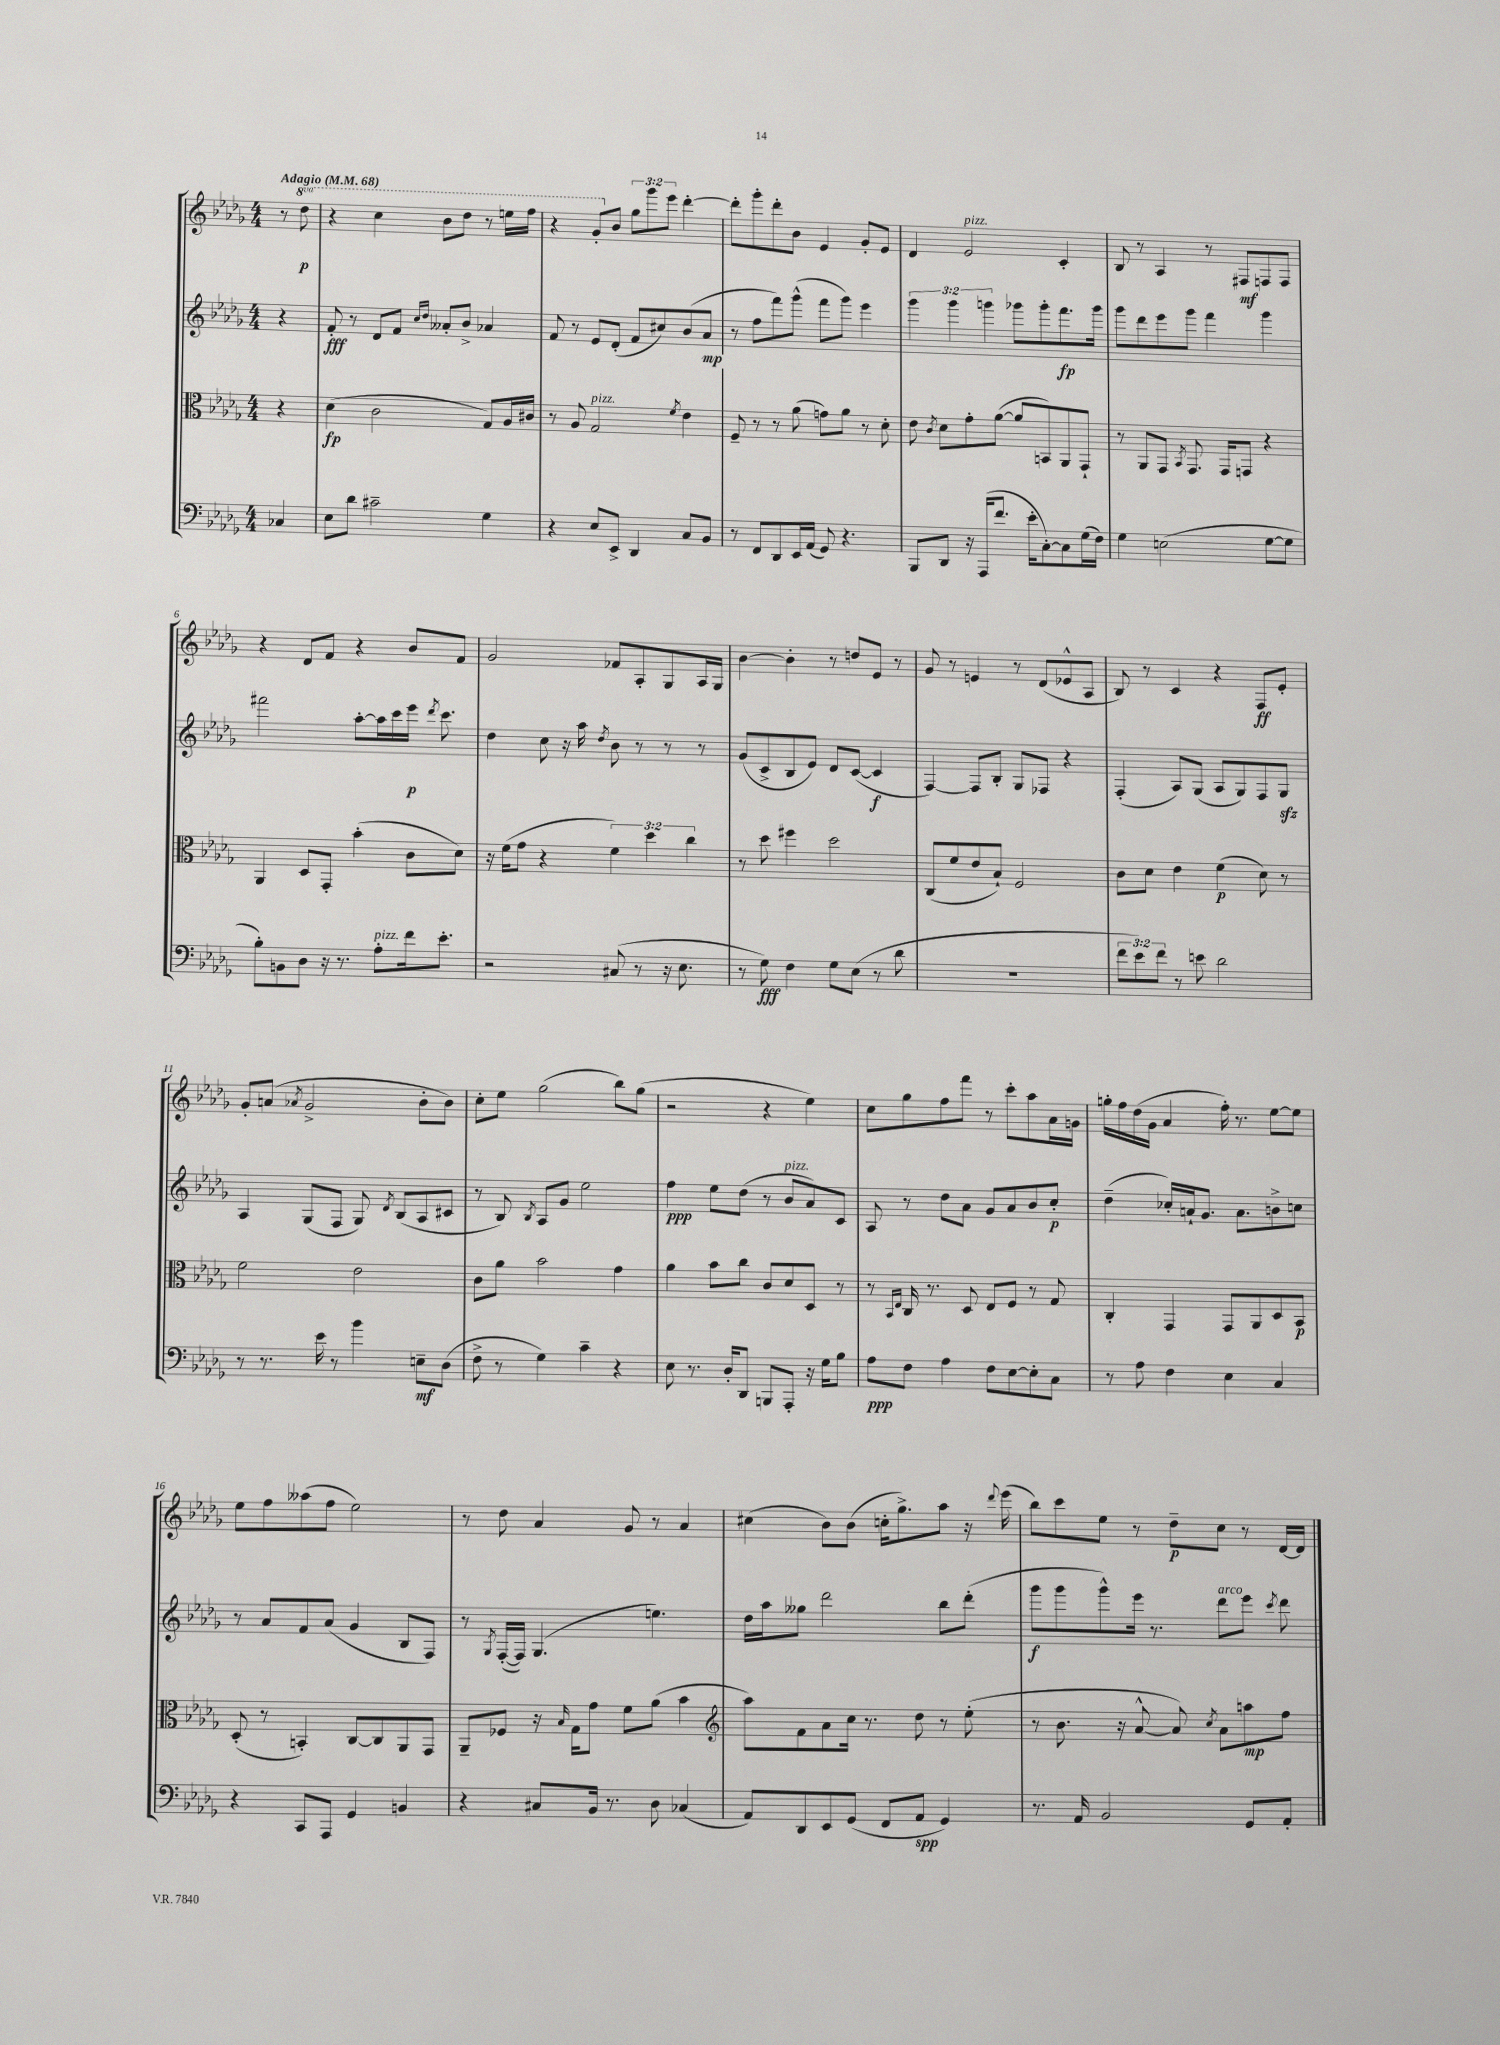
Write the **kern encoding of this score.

**kern	**kern	**kern	**kern
*staff4	*staff3	*staff2	*staff1
*clefF4	*clefC3	*clefG2	*clefG2
*k[b-e-a-d-g-]	*k[b-e-a-d-g-]	*k[b-e-a-d-g-]	*k[b-e-a-d-g-]
*M4/4	*M4/4	*M4/4	*M4/4
*MM68	*MM68	*MM68	*MM68
4C-/	4r	4r	8r
.	.	.	8ddd-\
=	=	=	=
8E-\L	(4d-\	8f'/	4r
8d-\J	.	8r	.
2c#~\	2c\	8d-/L	4ccc\
.	.	8f/J	.
.	.	16qqcc/LL	.
.	.	16qqdd-/JJ	.
.	.	8a--'/L	8bb-\L
.	.	8b-^/J	8ddd-\J
4G-\	8G-/L)	4a-/	8r
.	16A-/L	.	16eee\LL
.	16c#/JJ	.	16fff\JJ
=	=	=	=
4r	8r	8f/	4r
.	8A-/	8r	.
8E-/L	2G-/	8e-/L	8gg-'/L
8EE-^/J	.	(8d-'/J	8b-/J
4DD-/	.	8f/L	12gg-\L
.	.	.	12ggg-\
.	.	8cc#/)	.
.	.	.	12eee-\J
.	8qf/	.	.
8C/L	4e-\	(8b-/	[4ddd-'\
8BB-/J	.	8a-/J	.
=	=	=	=
8r	8F~/	8r	8ddd-'\]L
8FF/L	8r	8ff\L	8ggg-'\
8DD-/	8r	8fff\)	8ddd-'\
16EE-/L	(8a-\	(8ggg-^^\J	8b-\J
(16AA-/JJ	.	.	.
8GG-/)	8g\L)	8fff\L	4e-/
4.r	8a-\J	8ggg-\J)	.
.	8r	4eee-\	8g-'/L
.	8d-'\	.	8e-/J
=	=	=	=
8BBB-/L	8e-\	6ggg-\	4d-/
.	8qc/	.	.
8DD-/J	8d-\L	.	.
.	.	6ggg-\	.
16r	8g-'\	.	2e-/
(16AAA-/LK	.	.	.
.	.	6ggg\	.
8.f/J	([8a-\J	.	.
.	8a-/]L	8ggg-\L	.
16e-'\LK	.	.	.
[8C'\)	8BB/)	8ggg-'\	.
8C\]	8AA-/	8.fff\	4c'/
(16G-\L	8GG-`/J	.	.
16F\JJ)	.	16ggg-\Jk	.
=	=	=	=
4G-\	8r	8ggg-\L	8B-/
.	8AA-/L	8ddd-\	8r
(2E\	8GG-/J	8eee-\	4A-/
.	8qBB-/	.	.
.	8.GG-/	8ggg-\J	.
.	.	4fff\	8r
.	16GG-/LK	.	.
.	8GG/J	.	8F#/L
[8G-\L	4r	4ggg-\	8F/
8G-\]J	.	.	8F/J
=	=	=	=
8B-'\L)	4AA-/	2fff#\	4r
8BB\	.	.	.
8D-\J	8D-/L	.	8d-/L
16r	8GG-'/J	.	8f/J
8.r	.	.	.
.	(4b-'\	[8aa-'\L	4r
8A-'\L	.	16aa-\]L	.
.	.	16ccc\	.
16f\k	8c\L	16eee-\JJ	8b-/L
.	.	8qddd-/	.
8.e-'\J	.	8.ccc\	.
.	8d-\J)	.	8f/J
=	=	=	=
2r	16r	4dd-\	2g-/
.	(16f\LK	.	.
.	8g-\J	.	.
.	4r	8cc\	.
.	.	16r	.
.	.	16aa-\	.
.	.	8qdd-/	.
(8C#/	6f\)	8b-\	8f-/L
8r	.	8r	8A-'/
.	6dd-\	.	.
16r	.	8r	8G-/
8.E-\	.	.	.
.	6cc\	.	.
.	.	8r	16A-/L
.	.	.	16G-/JJ
=	=	=	=
8r	8r	(8g-/L	[4b-\
8G-\)	8dd-\	8c^/	.
4F\	4ff#\	8B-/	4b-'\]
.	.	8e-/J)	.
8G-\L	2dd-\	8d-/L	8r
(8E-\J	.	([8c/J	8dd/L
8r	.	4c/]	8e-/J
8d-\	.	.	8r
=	=	=	=
1r	(8C/L	[4F/)	8g-/
.	8f/	.	8r
.	8e-/	8F/]L	4e/
.	8B-`/J)	8B-'/J	.
.	2F/	8G-/L	8r
.	.	8F-/J	(8d-/L
.	.	4r	8e-^^/
.	.	.	8A-/J
=	=	=	=
12f\L	8c\L	(4F'/	8B-/)
12e-\)	.	.	.
.	8d-\J	.	8r
12f\J	.	.	.
8r	4e-\	8A-/L)	4c/
8e\	.	(8G-/J	.
2d-\	(4f\	8A-/L	4r
.	.	8G-/)	.
.	8d-\)	8F/	8F/L
.	8r	8G-/J	8e-'/J
=	=	=	=
8r	2f\	4A-/	8g-'/L
8.r	.	.	(8a/J
.	.	.	8qa-/
.	.	(8G-/L	2g-^/
16e-\	.	.	.
8r	.	8F/J	.
4b-\	2e-\	8G-/)	.
.	.	8qd-/	.
.	.	(8B-/L	.
8E~\L	.	8A-/	8b-'\L
(8D-\J	.	8c#/J	8b-\J)
=	=	=	=
8F^\	8c\L	8r	8cc'\L
8r	8a-\J	8B-/)	8ee-\J
.	.	8qB-/	.
4G-\)	2b-\	8A-/L	(2gg-\
.	.	8g-/J	.
4c~\	.	2ee-\	.
4r	4g-\	.	8bb-\L)
.	.	.	(8gg-\J
=	=	=	=
8E-\	4a-\	4ff\	2r
8.r	.	.	.
.	8b-\L	8ee-\L	.
16D-'/LK	.	.	.
8DD-/J	8cc\J	(8dd-\J	.
8BBB/L	8c/L	8r	4r
8AAA-'/J	8d-/	8b-/L	.
16r	8D-/J	8a-/)	4ee-\)
16G-\LK	.	.	.
8B-\J	8r	8c/J	.
=	=	=	=
8A-\L	8r	8A-/	8cc\L
.	16qqBB-/LL	.	.
.	16qqE-/JJ	.	.
8F\J	16C/	8r	8gg-\
.	8.r	.	.
4A-\	.	8dd-\L	8ff\
.	8D-/	8a-\J	8fff\J
8F\L	8E-/L	8g-/L	8r
[8E-\	8F/J	8a-/	8ccc'\L
8E-'\]	8r	8b-/	8aa-\
8C\J	8G-/	8cc'/J	16a-\L
.	.	.	16g\JJ
=	=	=	=
8r	4C'/	(4dd-~\	16gg'\LL
.	.	.	16ff\
8A-\	.	.	(16dd-\
.	.	.	16g-\JJ
4F\	4GG-/	16cc-'/LL)	4a-/
.	.	16a`/J	.
.	.	8.g-/J	.
4E-\	8GG-/L	.	16ff'\)
.	.	8.a\L	8.r
.	8AA-/	.	.
4C/	8D-/	8b^\	[8ee-\L
.	8BB-/J	8cc\J	8ee-\]J
=	=	=	=
4r	(8D-'/	8r	8ee-\L
.	8r	8a-/L	8ff\
8CC/L	4BB'/)	8f/	(8aa--\
8AAA-/J	.	(8a-/J	8ff\J
4GG-/	[8C/L	4g-/	2ee-\)
.	8C/]	.	.
4BB/	8AA-/	8B-/L	.
.	8GG-/J	8F/J)	.
=	=	=	=
4r	8AA-~/L	8r	8r
.	.	8qG-/	.
.	8F-/J	([16F'/LL	8dd-\
.	.	16F/]JJ)	.
8C#/L	16r	(4.G-/	4a-/
.	16qqB-/	.	.
.	16G-\LK	.	.
16BB-/Jk	8g-\J	.	.
8.r	.	.	.
.	8f\L	.	8g-/
8D-\	(8a-\J	4.ee\)	8r
(4C-/	4b-\	.	4a-/
=	=	=	=
*	*clefG2	*	*
8AA-/L)	8aa-\L)	16dd-\LL	(4cc#\
.	.	16aa-\J	.
8DD-/	8f\	8gg--\J	.
8EE-/	8a-\	2ddd-\	8b-\L)
(8GG-/J	16cc\Jk	.	(8b-\J
.	8.r	.	.
8FF/L	.	.	16cc'\LK
.	.	.	8.gg-^\)
8AA-/J	8dd-\	.	.
4GG-/)	8r	8bb-\L	8aa-\J
.	(8ee-'\	(8ddd-'\J	16r
.	.	.	8qqddd-/
.	.	.	(16eee-\
=	=	=	=
8.r	8r	8ggg-\L	8bb-\L)
.	8.b-\	8ggg-\	8ccc\
16AA-/	.	.	.
2BB-/	.	8ggg-^^\)	8ee-\J
.	16r	.	.
.	[8a-^^/	16eee-\Jk	8r
.	.	8.r	.
.	8a-/])	.	8dd-~\L
.	8qcc/	.	.
.	8a-\L	8ddd-\L	8cc\J
8GG-/L	8aa\	8eee-\J	8r
.	.	8qccc/	.
8AA-'/J	8ff\J	8ddd-\	[16d-/LL
.	.	.	16d-/]JJ
==	==	==	==
*-	*-	*-	*-
